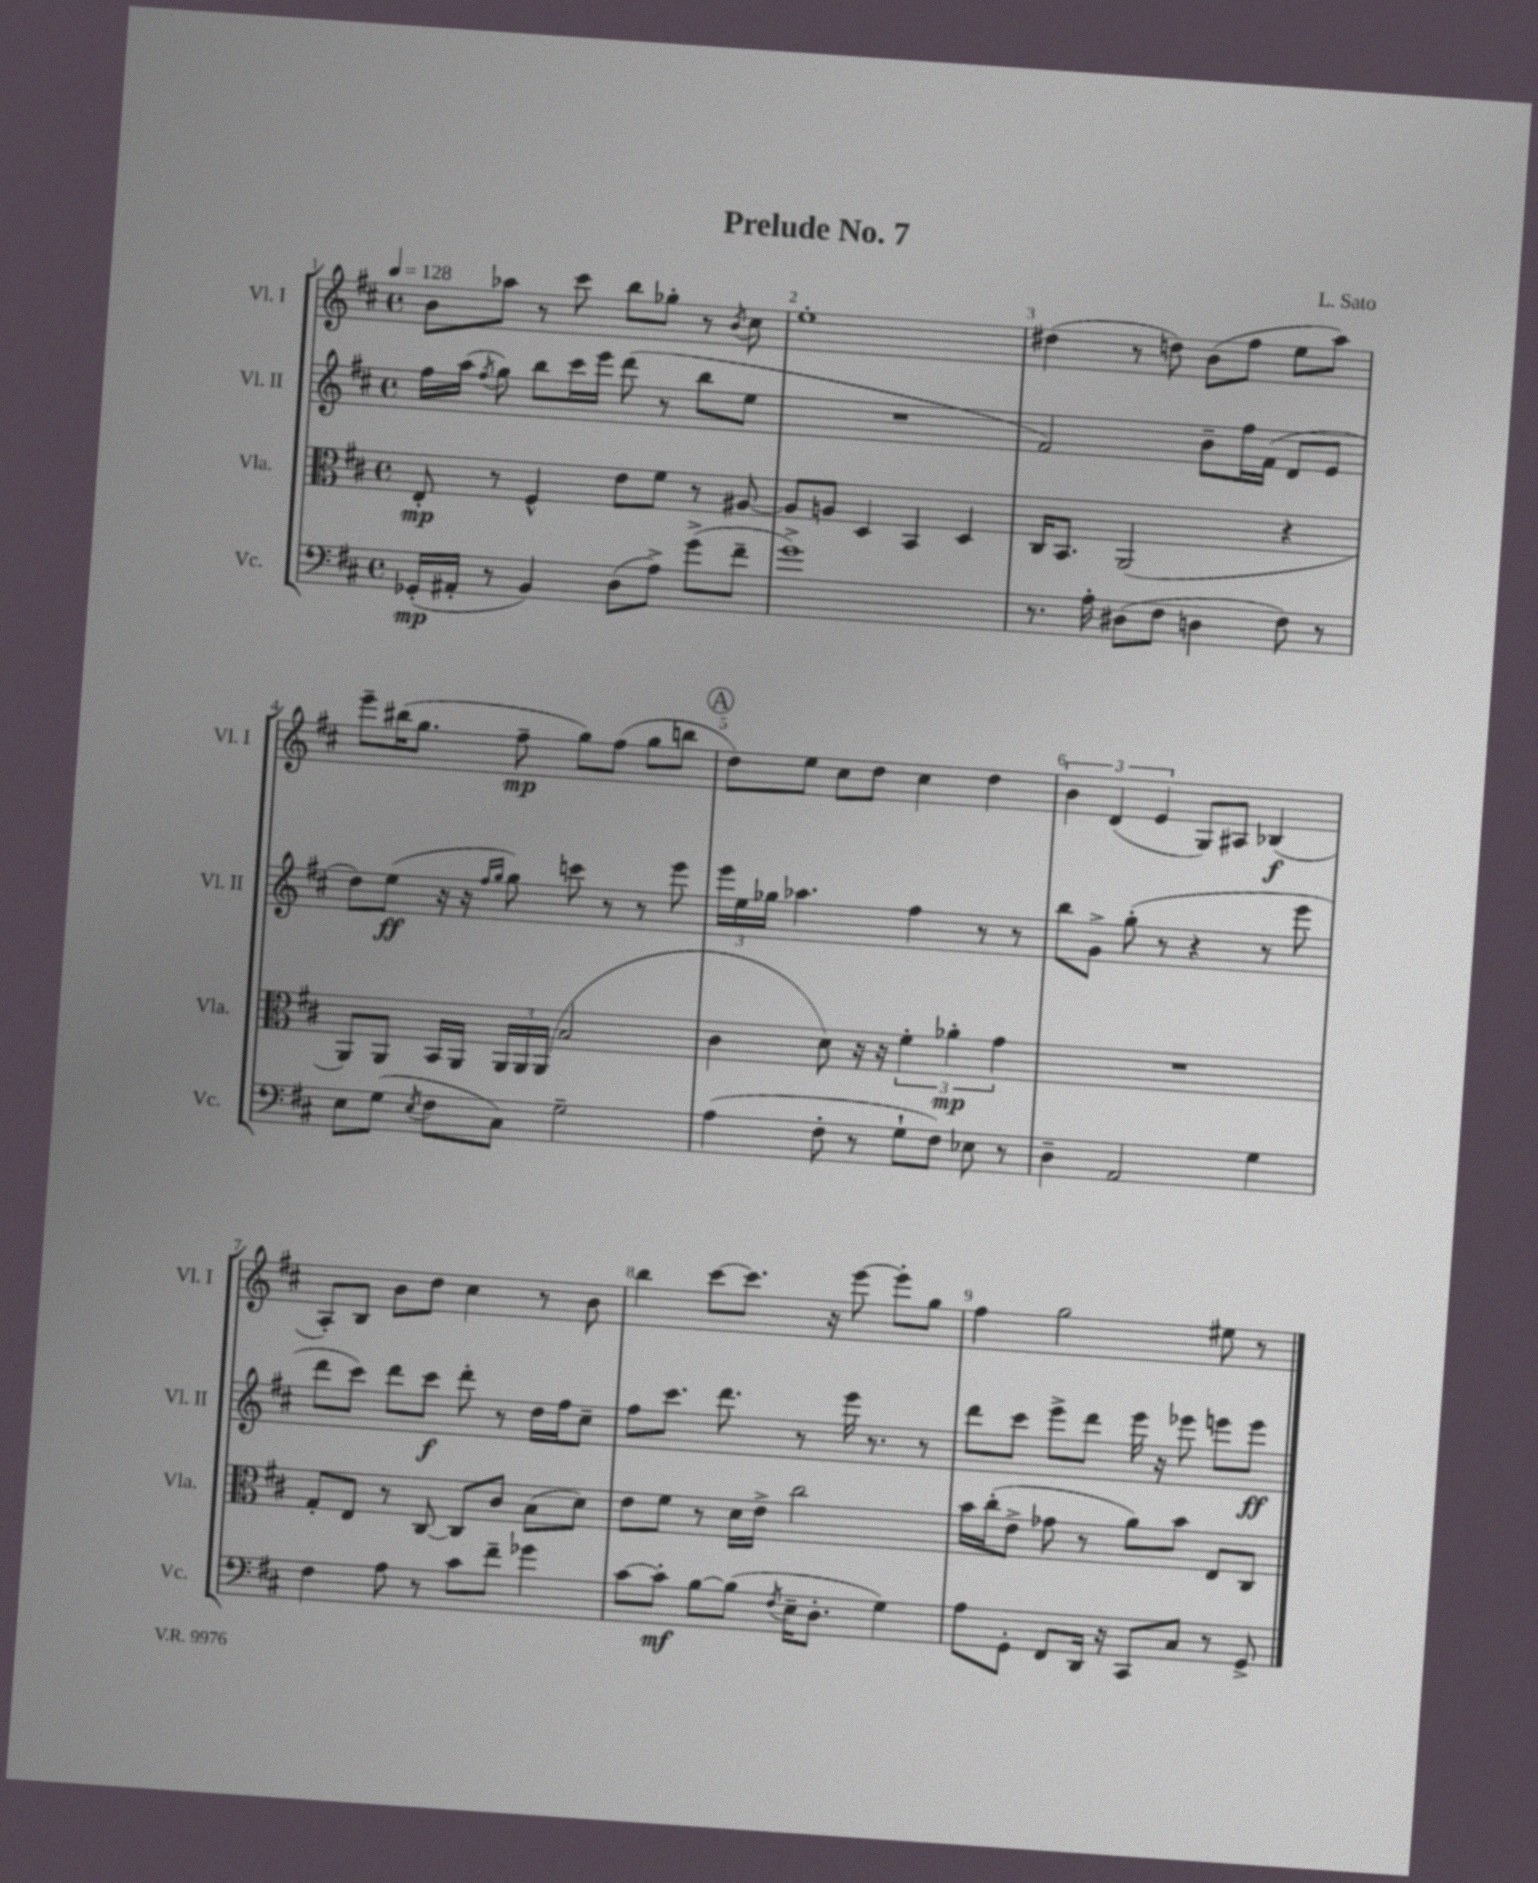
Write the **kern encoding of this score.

**kern	**kern	**kern	**kern
*staff4	*staff3	*staff2	*staff1
*clefF4	*clefC3	*clefG2	*clefG2
*k[f#c#]	*k[f#c#]	*k[f#c#]	*k[f#c#]
*M4/4	*M4/4	*M4/4	*M4/4
*met(c)	*met(c)	*met(c)	*met(c)
*MM128	*MM128	*MM128	*MM128
(16GG-'/LL	8E'/	16ff#\LL	8b\L
16AA#'/JJ	.	(16aa\JJ	.
.	.	8qff#/	.
8r	8r	8gg\)	8aa-\J
4BB/)	4F#^^/	8bb\L	8r
.	.	16ccc#\L	8ccc#\
.	.	16eee\JJ	.
(8D\L	8e\L	(8ddd\	8bb\L
8A^\J)	8f#\J	8r	8gg-'\J
(8g^\L	8r	8bb\L	8r
.	.	.	8qb/
8f#~\J	[8A#/	8ee\J	8cc#\
=	=	=	=
1g^)	8A#/]L	1r	1ee'
.	8A/J	.	.
.	4D/	.	.
.	4BB/	.	.
.	4D/	.	.
=	=	=	=
8.r	16C#/LK	2f#/)	(4dd#\
.	8.BB/J	.	.
16A'\	.	.	.
(8D#\L	(2AA/	.	8r
8F#\J	.	.	8dd\)
4D\	.	8b~\L	(8b\L
.	.	16ff#\L	8ff#\J
.	.	(16f#\JJ	.
8F#\)	4r	8d/L	8ee\L
8r	.	8e/J	8aa\J)
=	=	=	=
8E\L	8AA/L)	8dd\L)	8eee~\L
(8G\J	8AA/J	(8ee\J	(16bb#\K
.	.	.	8.gg\J
8qE/	.	.	.
8F#\L	16BB/LL	16r	.
.	16AA/JJ	16r	.
.	.	16qqff#/LL	.
.	.	16qqgg/JJ	.
8C#\J)	24AA/LL	8gg\)	8ff#~\
.	24AA/	.	.
.	(24AA/JJ	.	.
2G~\	2B/	8ccc\	8gg\L)
.	.	8r	(8ff#\J
.	.	8r	8gg\L
.	.	8eee\	8bb\J
=	=	=	=
(4A\	4c#\	24eee\LL	8dd\L)
.	.	24ee\	.
.	.	24gg-\JJ	.
.	.	4.aa-\	8ee\J
8F#'\	8d\)	.	8cc#\L
8r	16r	.	8dd\J
.	16r	.	.
8G`\L	6f#'\	4ff#\	4cc#\
8F#\J)	.	.	.
.	6a-'\	.	.
8E-\	.	8r	4dd\
.	6g\	.	.
8r	.	8r	.
=	=	=	=
4D~\	1r	8bb\L	6b\
.	.	8g^\J	.
.	.	.	(6d/
2AA/	.	(8gg'\	.
.	.	.	6e/
.	.	8r	.
.	.	4r	8G/L)
.	.	.	8A#/J
4G\	.	8r	(4B-/
.	.	8eee\	.
=	=	=	=
4F#\	8G'/L	8ddd\L	8A'/L)
.	8E/J	8ccc#\J)	8B/J
8A\	8r	8ddd\L	8b\L
8r	[8C#/	8ccc#\J	8dd\J
8c#\L	8C#/]L	8ddd'\	4cc#\
8f#~\J	8c#/J	8r	.
4g-\	(8B\L	16dd\LL	8r
.	.	16ff#\J	.
.	8d\J)	8cc#~\J	8b\
=	=	=	=
[8c#\L	8e\L	8ff#\L	4bb\
8c#'\]J	8f#\J	8.ccc#\J	.
[8B\L	8r	.	[8ccc#\L
.	.	8.ddd\	.
(8B\]J	16d\LL	.	8.ccc#\]J
.	16e^\JJ	.	.
8qF#/	.	.	.
16E~\LK	2cc#\	8r	.
8.D'\J	.	.	16r
.	.	16eee\	[8eee\
.	.	8.r	.
4G\)	.	.	8eee'\]L
.	.	8r	8gg\J
=	=	=	=
8A\L	16b\LL	8ddd\L	4ff#\
.	(16cc#'\J	.	.
8GG'\J	8e^\J	8ccc#\J	.
8FF#/L	8g-\	8eee^\L	2gg\
16DD/Jk	8r	8ddd\J	.
16r	.	.	.
8CC#/L	8a\L)	16eee\	.
.	.	16r	.
8C#/J	8b\J	8eee-\	.
8r	8E/L	8eee\L	8ee#\
8GG^/	8C#/J	8eee\J	8r
==	==	==	==
*-	*-	*-	*-
